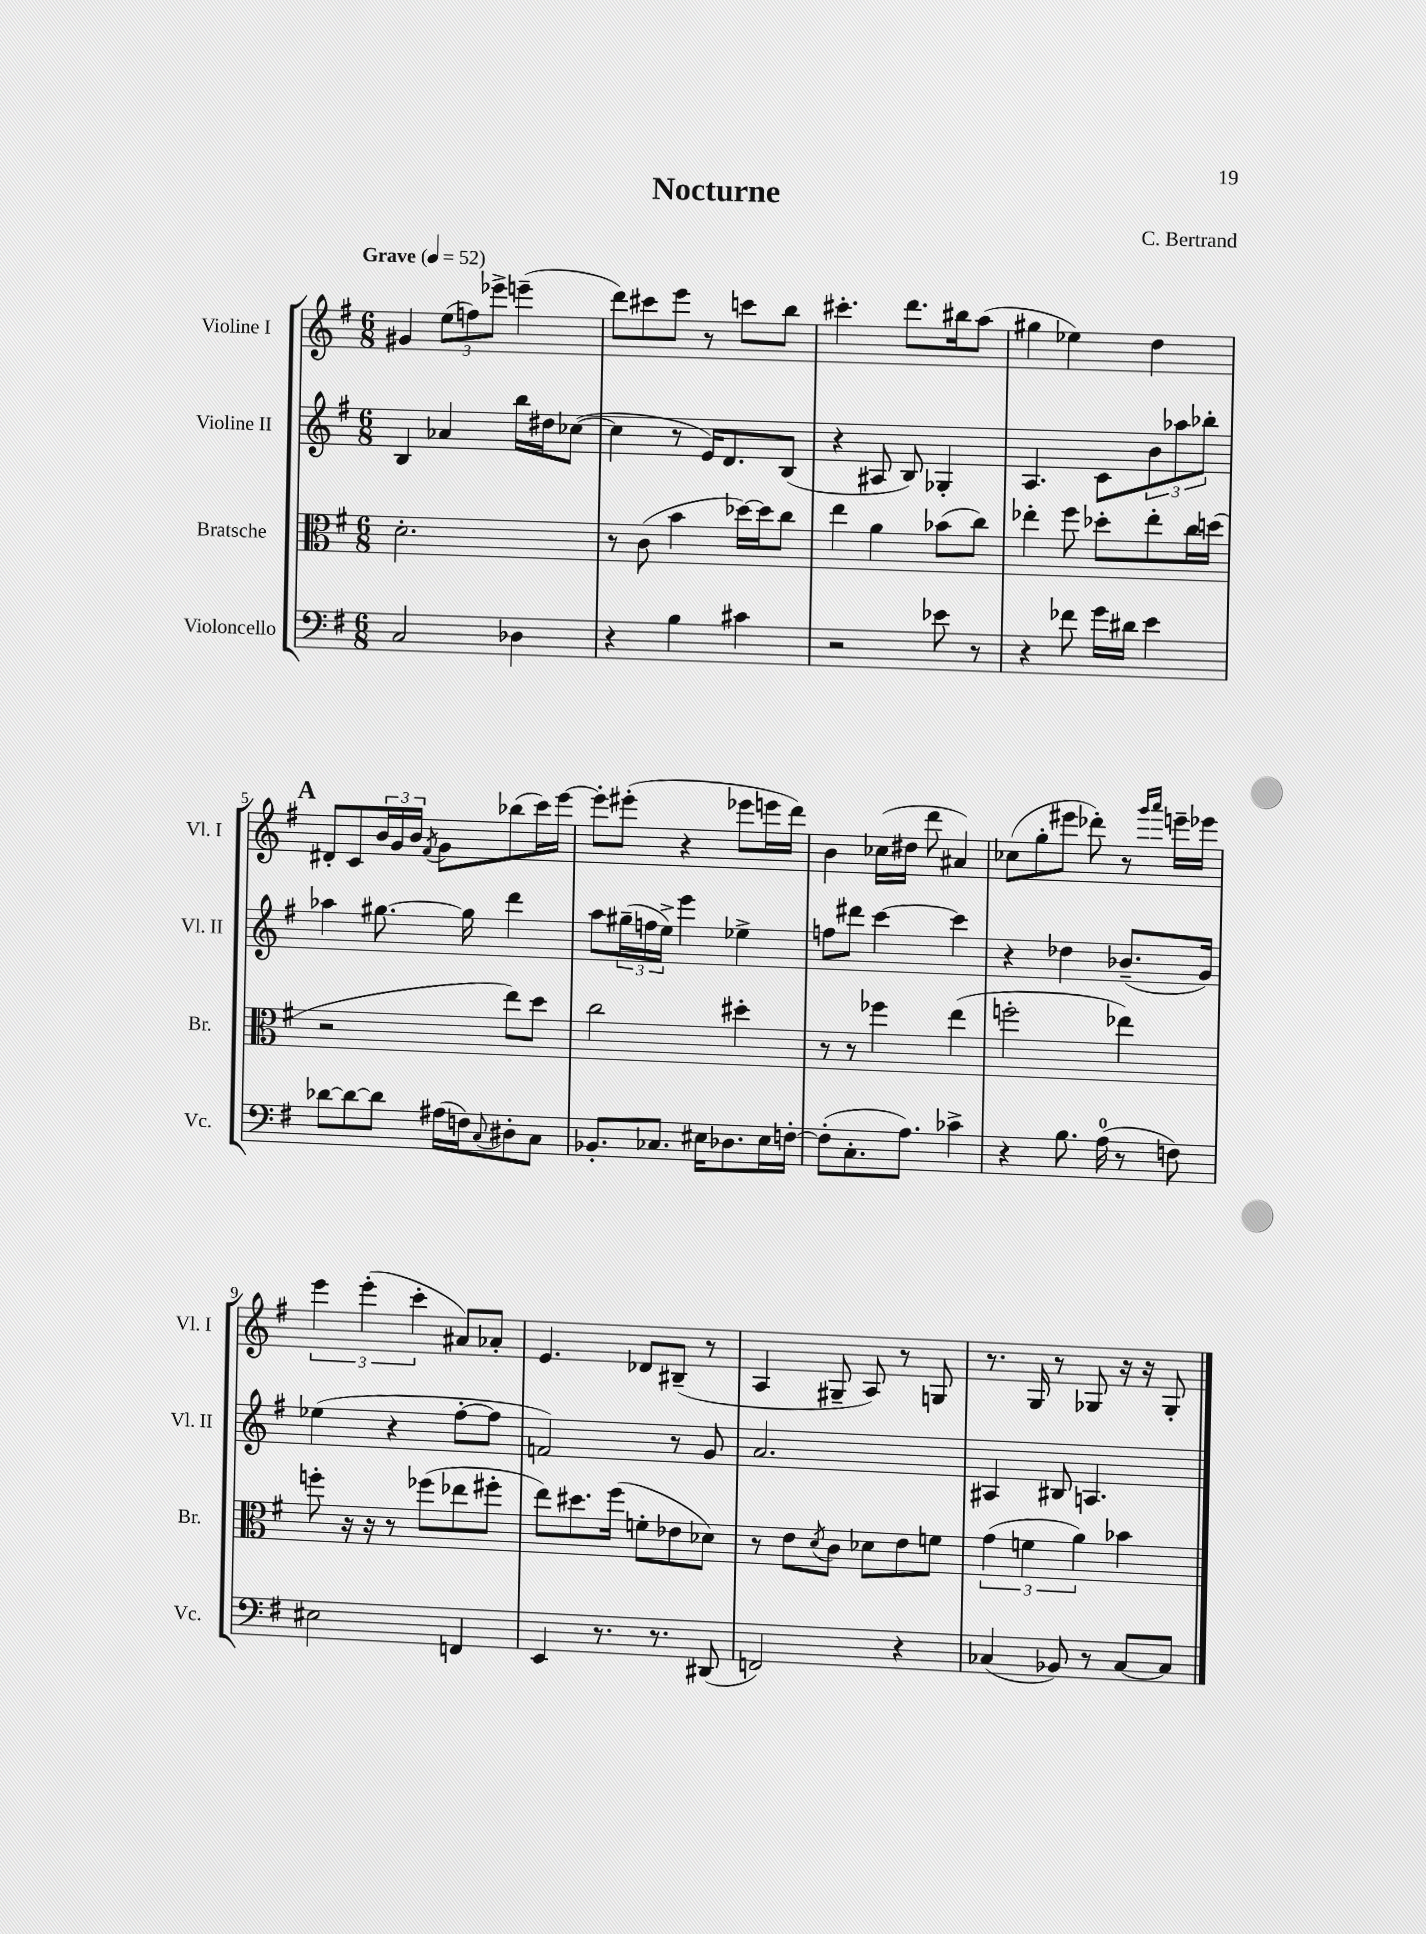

**kern	**kern	**kern	**kern
*staff4	*staff3	*staff2	*staff1
*clefF4	*clefC3	*clefG2	*clefG2
*k[f#]	*k[f#]	*k[f#]	*k[f#]
*M6/8	*M6/8	*M6/8	*M6/8
*MM52	*MM52	*MM52	*MM52
2C/	2.d'\	4B/	4g#/
.	.	4a-/	(12ee\L
.	.	.	12ff\)
.	.	.	12eee-^\J
4D-\	.	16bb\LL	(4eee~\
.	.	16dd#\J	.
.	.	([8cc-\J	.
=	=	=	=
4r	8r	4cc-\]	8ddd\L)
.	(8c\	.	8ccc#\
4B\	4b\	8r	8eee\J
.	.	16e/LK)	8r
.	.	8.d/	.
4c#\	[16dd-\LL)	.	8ccc\L
.	16dd-\]J	.	.
.	8cc\J	(8B/J	8bb\J
=	=	=	=
2r	4ee\	4r	4.ccc#'\
.	4a\	8A#/	.
.	.	8B/)	8.ddd\L
8e-\	(8b-\L	4G-'/	.
.	.	.	16bb#\k
8r	8cc\J)	.	(8aa\J
=	=	=	=
4r	4ee-'\	4.A/	4gg#\
8f-\	8ff#\	.	4ee-\)
16g\LL	8dd-'\L	8c\L	.
16d#\JJ	.	.	.
4e\	8ee-'\	12b\	4dd\
.	.	12aa-\	.
.	16cc\L	.	.
.	.	12bb-'\J	.
.	(16dd\JJ	.	.
=	=	=	=
[8d-\L	2r	4aa-\	8d#'/L
8d-\_	.	.	8c/
8d-\]J	.	[8.gg#\	24b/L
.	.	.	24g/
.	.	.	24b/JJ
.	.	.	8qf#/
(16A#\LL	.	.	8g\L
16F\J)	.	16gg#\]	.
8qqC/	.	.	.
8D#'\	8ee\L)	4ddd\	(8bb-\
8C\J	8dd\J	.	16ccc\L)
.	.	.	[16eee\JJ
=	=	=	=
8.BB-'/L	2cc\	8aa\L	8eee'\]L
.	.	(24gg#~\L	(8eee#'\J
.	.	24ff\	.
8.C-/J	.	.	.
.	.	24ee^\JJ)	.
.	.	4eee\	4r
16E#\LK	.	.	.
8.D-\	.	.	.
.	4dd#'\	4ee-^\	8eee-\L
16E#\L	.	.	16eee\L
[16F'\JJ	.	.	16ddd\JJ)
=	=	=	=
(8F'\]L	8r	8ff\L	4b\
8.C'\	8r	8ddd#\J	.
.	4ff-\	[4ccc\	(16cc-\LL
8.A\J)	.	.	16dd#\JJ
.	.	.	8ddd\
4c-^\	(4ee\	4ccc\]	4a#/)
=	=	=	=
4r	2ff'\	4r	(8cc-\L
.	.	.	8gg'\
8.B\	.	4dd-\	8eee#\J
.	.	.	8ddd-'\)
(16A\	.	.	.
8r	4ee-\)	(8.b-~/L	8r
.	.	.	16qqggg/LL
.	.	.	16qqaaa/JJ
8F\)	.	.	16eee~\LL
.	.	16g/Jk)	16eee-\JJ
=	=	=	=
2E#\	8ff'\	(4ee-\	6eee\
.	16r	.	.
.	.	.	(6eee'\
.	16r	.	.
.	8r	4r	.
.	.	.	6ccc'\
.	(8ff-\L	.	.
4FF/	8ee-\	[8ff#'\L	8a#/L)
.	8ff#'\J	8ff#\]J	8a-'/J
=	=	=	=
4EE/	8ee\L)	2f/)	4.e/
.	8.dd#\	.	.
8.r	.	.	.
.	(16ff#\Jk	.	.
.	8f'\L	.	8d-/L
8.r	.	.	.
.	8e-\	8r	(8B#~/J
(8DD#/	8d-\J)	8g/	8r
=	=	=	=
2FF/)	8r	2.a/	4A/
.	8e\L	.	.
.	8qd/	.	.
.	8c\J	.	8G#~/
.	8d-\L	.	8A/)
4r	8e\	.	8r
.	8f\J	.	8G/
=	=	=	=
(4C-/	(6g\	4A#/	8.r
.	6f\	.	.
.	.	.	16G/
8BB-/)	.	8B#/	8r
.	6a\)	.	.
8r	.	4.A/	8G-/
[8C-/L	4b-\	.	16r
.	.	.	16r
8C-/]J	.	.	8G-'/
==	==	==	==
*-	*-	*-	*-
